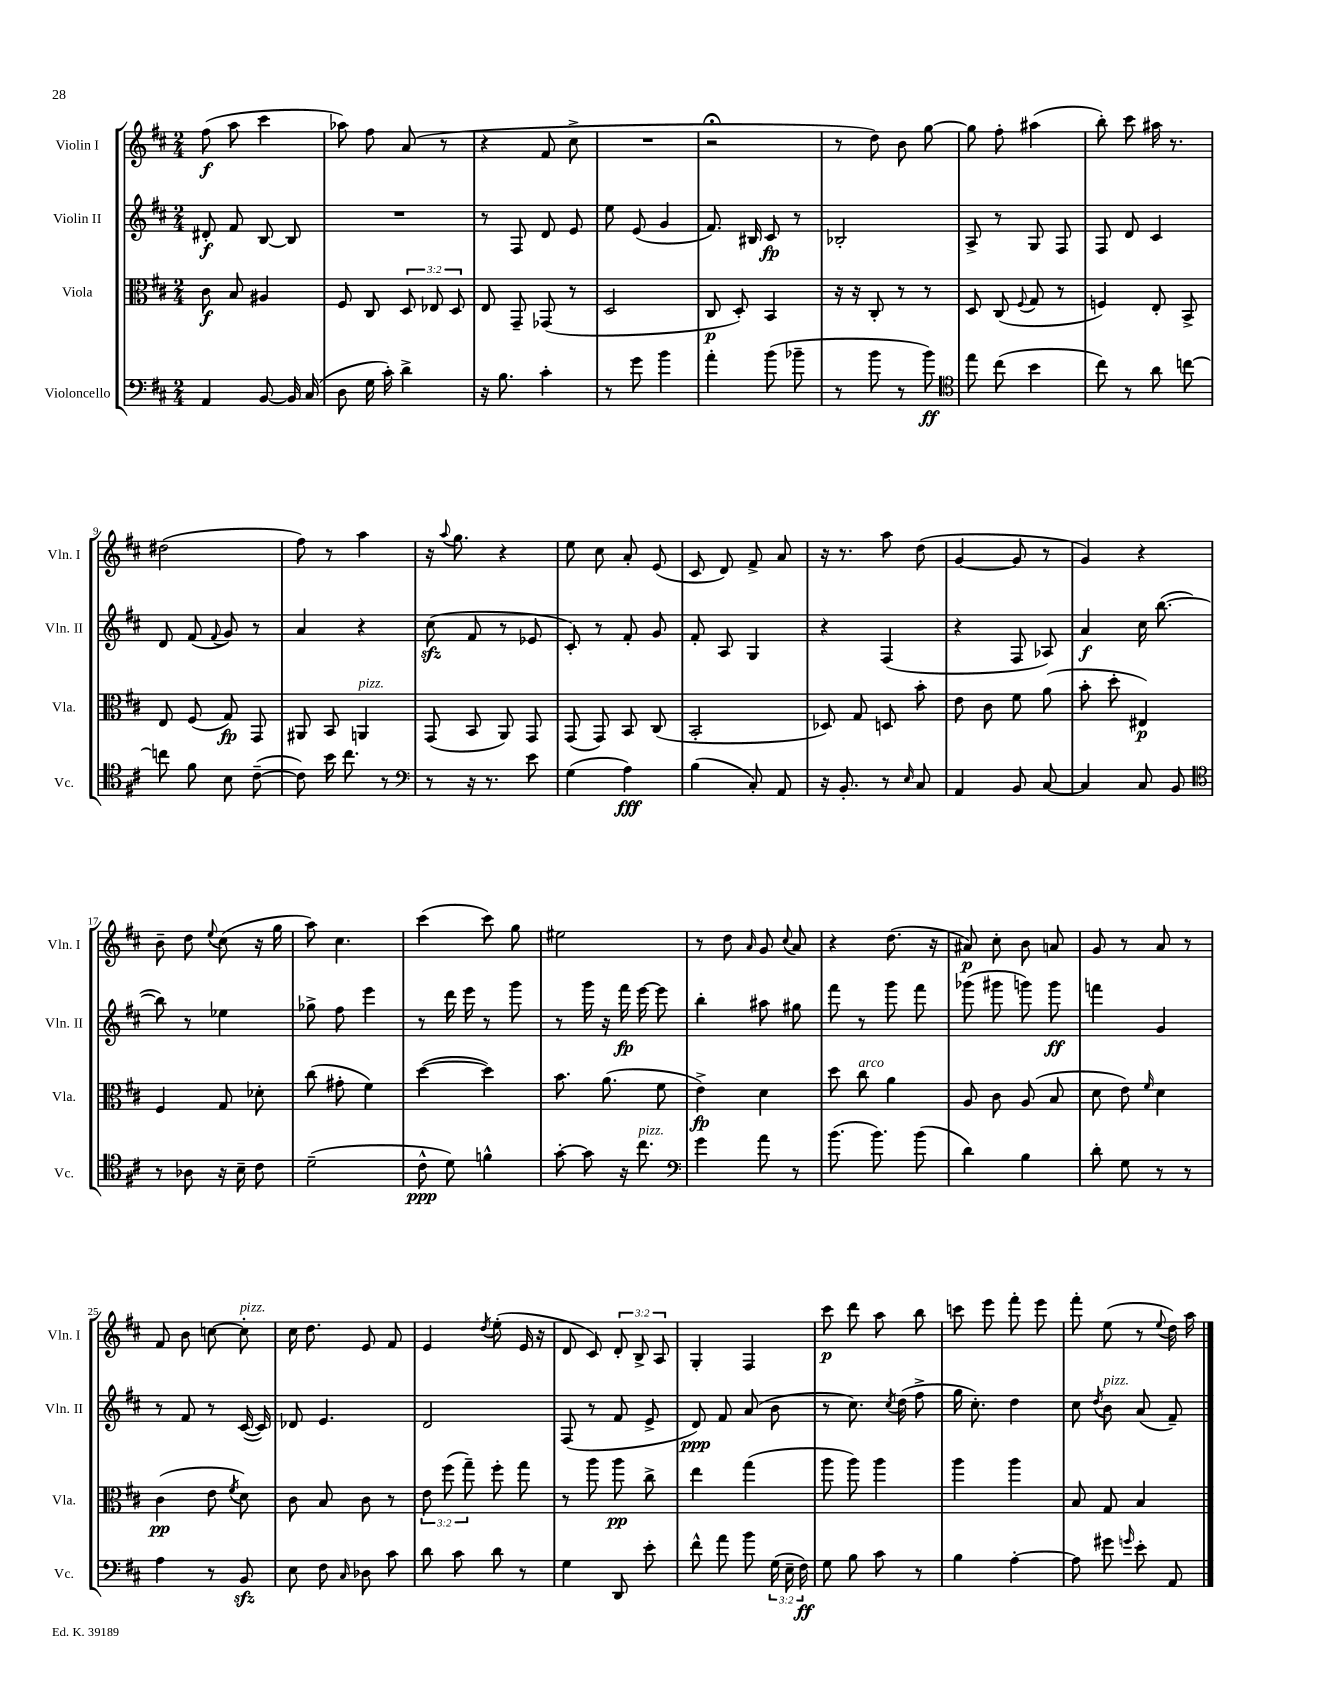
<<
\new StaffGroup <<
\new Staff = "s0" \with { instrumentName = "Violin I" shortInstrumentName = "Vln. I" } {
    \clef treble \key d \major \numericTimeSignature \time 2/4 \override Staff.TupletNumber.text = #tuplet-number::calc-fraction-text
    \autoBeamOff fis''8\f( a''8 cis'''4 |
    aes''8) fis''8 a'8( r8 |
    r4 fis'8 cis''8-> |
    R2 |
    r2\fermata |
    r8 d''8) b'8 g''8~ |
    g''8 fis''8-. ais''4( |
    b''8-.) cis'''8 ais''16 r8. |
    dis''2( |
    fis''8) r8 a''4 |
    r16 \appoggiatura { a''8 } g''8. r4 |
    e''8 cis''8 a'8-. e'8( |
    cis'8 d'8) fis'8-> a'8 |
    r16 r8. a''8 d''8( |
    g'4~ g'8 r8 |
    g'4) r4 |
    b'8-- d''8 \appoggiatura { e''8 } cis''8( r16 g''16 |
    a''8) cis''4. |
    cis'''4( cis'''8) g''8 |
    eis''2 |
    r8 d''8 \grace { a'16 } g'8 \appoggiatura { cis''8 } a'8 |
    r4 d''8.( r16 |
    ais'8\p) cis''8-. b'8 a'8 |
    g'8 r8 a'8 r8 |
    fis'8 b'8 c''8~ c''8-.^\markup { \italic "pizz." } |
    cis''16 d''8. e'8 fis'8 |
    e'4 \acciaccatura { d''8 } e''8-.( e'16 r16 |
    d'8 cis'8) \tuplet 3/2 { d'8-. b8-> a8 } |
    g4-. fis4 |
    cis'''8\p d'''8 a''8 b''8 |
    c'''8 e'''8 fis'''8-. e'''8 |
    fis'''8-. e''8( r8 \appoggiatura { e''8 } d''16) a''16 \bar "|." |
}
\new Staff = "s1" \with { instrumentName = "Violin II" shortInstrumentName = "Vln. II" } {
    \clef treble \key d \major \numericTimeSignature \time 2/4
    \autoBeamOff dis'8-.\f fis'8 b8~ b8 |
    R2 |
    r8 fis8 d'8 e'8 |
    e''8 e'8( g'4 |
    fis'8.) bis16 cis'8\fp r8 |
    bes2-. |
    a8-> r8 g8 fis8 |
    fis8 d'8 cis'4 |
    d'8 fis'8( \appoggiatura { fis'8 } g'8) r8 |
    a'4 r4 |
    cis''8\sfz( fis'8 r8 ees'8 |
    cis'8-.) r8 fis'8-. g'8 |
    fis'8-. a8 g4 |
    r4 fis4( |
    r4 fis8 aes8) |
    a'4\f cis''16 b''8.~( |
    b''8) r8 ees''4 |
    ges''8-> fis''8 e'''4 |
    r8 d'''16 e'''16 r8 g'''8 |
    r8 g'''16 r16 fis'''16\fp e'''16~ e'''8 |
    b''4-. ais''8 gis''8 |
    fis'''8 r8 g'''8 fis'''8 |
    ges'''8( gis'''8 g'''8) g'''8\ff |
    f'''4 g'4 |
    r8 fis'8 r8 cis'16~( cis'16) |
    des'8 e'4. |
    d'2 |
    fis8( r8 fis'8 e'8-> |
    d'8\ppp) fis'8 a'8( b'8 |
    r8 cis''8.) \acciaccatura { cis''8 } d''16( fis''8-> |
    g''16 cis''8.-.) d''4 |
    cis''8 \acciaccatura { d''8 } b'8^\markup { \italic "pizz." } a'8( fis'8--) \bar "|." |
}
\new Staff = "s2" \with { instrumentName = "Viola" shortInstrumentName = "Vla." } {
    \clef alto \key d \major \numericTimeSignature \time 2/4 \override Staff.TupletNumber.text = #tuplet-number::calc-fraction-text
    \autoBeamOff cis'8\f b8 ais4 |
    fis8 cis8 \tuplet 3/2 { d8 ees8 d8 } |
    e8 g,8-- ges,8( r8 |
    d2 |
    cis8\p d8-.) b,4 |
    r16 r16 cis8-. r8 r8 |
    d8 cis8( \appoggiatura { fis8 } g8 r8 |
    f4) e8-. b,8-> |
    e8 fis8( g8\fp) g,8 |
    ais,8 b,8 a,4^\markup { \italic "pizz." } |
    g,8( b,8 a,8) g,8 |
    g,8( g,8) b,8 cis8( |
    b,2-. |
    des8) g8 d8 b'8-. |
    e'8 cis'8 fis'8 a'8( |
    b'8-. d''8-. eis4\p) |
    fis4 g8 des'8-. |
    cis''8( gis'8-. fis'4) |
    d''4~( d''4) |
    b'8. a'8.( fis'8 |
    e'4->\fp) d'4 |
    d''8 cis''8^\markup { \italic "arco" } a'4 |
    a8 cis'8 a8( b8 |
    d'8 e'8) \grace { fis'16 } d'4 |
    cis'4\pp( e'8 \acciaccatura { fis'8 } d'8) |
    cis'8 b8 cis'8 r8 |
    \tuplet 3/2 { e'8 fis''8( g''8--) } fis''8-. g''8 |
    r8 a''8 a''8\pp cis''8-> |
    e''4 g''4( |
    a''8 a''8) a''4 |
    a''4 a''4 |
    b8 g8 b4 \bar "|." |
}
\new Staff = "s3" \with { instrumentName = "Violoncello" shortInstrumentName = "Vc." } {
    \clef bass \key d \major \numericTimeSignature \time 2/4 \override Staff.TupletNumber.text = #tuplet-number::calc-fraction-text
    \autoBeamOff a,4 b,8~ b,16 cis16( |
    d8 g16 cis'16-.) d'4-> |
    r16 b8. cis'4-. |
    r8 g'8 b'4 |
    a'4-. b'8( bes'8-- |
    r8 b'8 r8 b'8\ff) |
    \clef tenor e''8 cis''8( b'4 |
    cis''8) r8 a'8 c''8~ |
    c''8 fis'8 b8 cis'8~--( |
    cis'8) b'16 cis''8. r8 |
    \clef bass r8 r16 r8. e'8 |
    g4( a4\fff) |
    b4( cis8-.) a,8 |
    r16 b,8.-. r8 \grace { e16 } cis8 |
    a,4 b,8 cis8~ |
    cis4 cis8 b,8 |
    \clef tenor r8 aes8 r16 b16-- cis'8 |
    d'2--( |
    cis'8-^\ppp d'8) f'4-^ |
    g'8~-. g'8 r16 cis''8.^\markup { \italic "pizz." } |
    \clef bass g'4 a'8 r8 |
    b'8.( b'8.) b'8( |
    d'4) b4 |
    d'8-. g8 r8 r8 |
    a4 r8 b,8\sfz |
    e8 fis8 \grace { cis16 } des8 cis'8 |
    d'8 cis'8 d'8 r8 |
    g4 d,8 e'8-. |
    fis'8-^ a'8 b'8 \tuplet 3/2 { g16( e16-- fis16\ff) } |
    g8 b8 cis'8 r8 |
    b4 a4~-. |
    a8 gis'8 \grace { g'16 } e'8-. a,8 \bar "|." |
}
>>
>>
